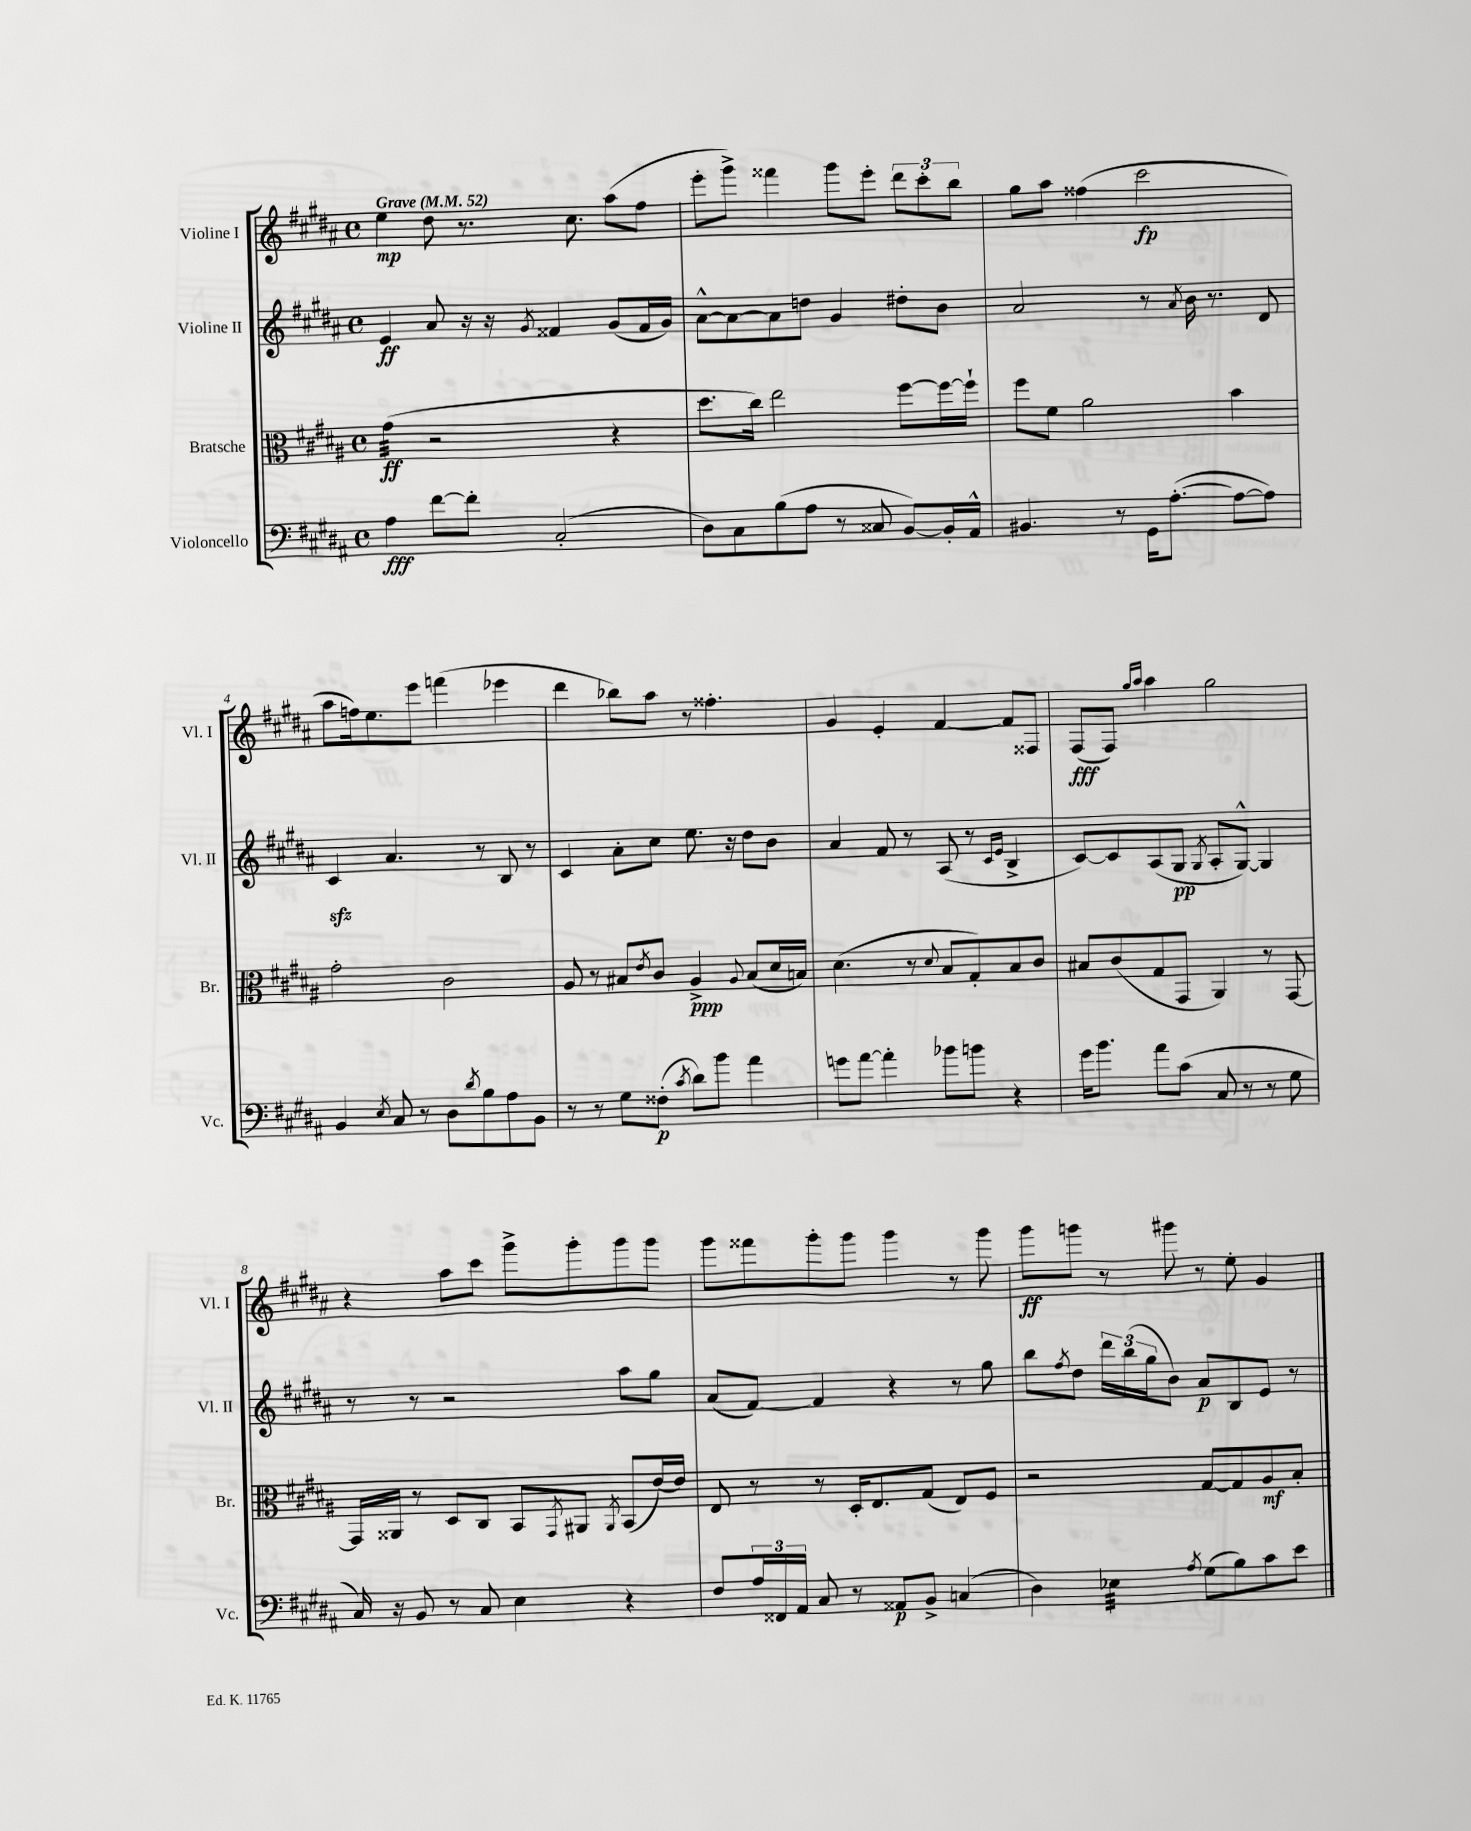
<<
\new StaffGroup <<
\new Staff = "s0" \with { instrumentName = "Violine I" shortInstrumentName = "Vl. I" } {
    \clef treble \key b \major \defaultTimeSignature \time 4/4 \tempo "Grave" 4 = 52
    e''4\mp dis''8 r8. cis''8. ais''8( fis''8 |
    e'''8-. gis'''8->) fisis'''4 gis'''8 e'''8-. \tuplet 3/2 { dis'''8 cis'''8-. b''8 } |
    gis''8 ais''8 fisis''4( cis'''2\fp |
    ais''8 f''16) e''8. e'''8 f'''4( ees'''4 |
    dis'''4 bes''8) ais''8 r8 fisis''4.-. |
    gis'4 e'4-. fis'4~ fis'8 fisis8 |
    fis8\fff( fis8) \grace { gis''16 ais''16 } ais''4 gis''2 |
    r4 ais''8 cis'''8 gis'''8-> gis'''8-. gis'''8 gis'''8 |
    gis'''8 fisis'''8 gis'''8-. gis'''8 gis'''4 r8 gis'''8 |
    gis'''8\ff g'''8 r8 gis'''8 r8 e''8-. gis'4 \bar "|." |
}
\new Staff = "s1" \with { instrumentName = "Violine II" shortInstrumentName = "Vl. II" } {
    \clef treble \key b \major \defaultTimeSignature \time 4/4
    e'4\ff ais'8 r16 r16 \acciaccatura { gis'8 } fisis'4 gis'8( fisis'16 gis'16) |
    ais'8~-^ ais'8~ ais'8 d''8 gis'4 dis''8-. b'8 |
    ais'2 r8 \acciaccatura { ais'8 } b'16 r8. dis'8 |
    cis'4\sfz ais'4. r8 b8 r8 |
    cis'4 ais'8-. cis''8 e''8. r16 dis''8 b'8 |
    ais'4 fis'8 r8 ais8( r8 \grace { cis'16 e'16 } b4-> |
    cis'8~) cis'8 ais8( gis8\pp \acciaccatura { gis8 } ais8-. gis8~-^) gis4 |
    r8 r8 r2 ais''8 gis''8 |
    ais'8( fis'8~) fis'4 r4 r8 gis''8 |
    b''8 \acciaccatura { fis''8 } dis''8 \tuplet 3/2 { dis'''16 b''16( gis''16 } b'8) ais'8\p b8 e'8 r8 \bar "|." |
}
\new Staff = "s2" \with { instrumentName = "Bratsche" shortInstrumentName = "Br." } {
    \clef alto \key b \major \defaultTimeSignature \time 4/4
    gis'4:32\ff( r2 r4 |
    dis''8. cis''16) e''2 fis''8~ fis''16~ fis''16-! |
    fis''8 fis'8 ais'2 b'4 |
    gis'2-. cis'2 |
    ais8 r8 bis8 \acciaccatura { e'8 } cis'8 ais4->\ppp \appoggiatura { ais8 } bis8( dis'16 b16) |
    dis'4.( r8 \appoggiatura { dis'8 } b8 gis8-.) b8 cis'8 |
    bis8 cis'8( gis8 gis,8 ais,4) r8 gis,8~ |
    gis,16 aisis,16 r8 dis8 cis8 b,8 \acciaccatura { gis,8 } ais,8 \acciaccatura { ais,8 } b,8( e'16~) e'16 |
    e8 r8 r8 dis16-. e8. gis8( e8) fis8 |
    r2 gis8~ gis8 ais8\mf b8-. \bar "|." |
}
\new Staff = "s3" \with { instrumentName = "Violoncello" shortInstrumentName = "Vc." } {
    \clef bass \key b \major \defaultTimeSignature \time 4/4
    ais4\fff fis'8~ fis'8-. cis2-.( |
    dis8) cis8 b8( ais8 r8 cisis8 b,8~) b,16-. ais,16-^ |
    bis,4. r8 gis,16 ais8.~-.( ais8~ ais8) |
    b,4 \acciaccatura { e8 } cis8 r8 dis8 \acciaccatura { dis'8 } b8 ais8 b,8 |
    r8 r8 gis8 fisis8-.\p( \acciaccatura { cis'8 } dis'8) b'8 ais'4 |
    g'8 ais'8~ ais'4-. bes'8 b'8 r4 |
    gis'16 b'8. ais'8 cis'8( cis8 r8 r8 gis8 |
    cis16) r16 b,8 r8 cis8 e4 r4 |
    fis8 \tuplet 3/2 { ais16 fisis,16 ais,16 } cis8 r8 aisis,8\p b,8-> c4( |
    dis4) ees4:32 \acciaccatura { ais8 } gis8( b8) cis'8 e'8 \bar "|." |
}
>>
>>
